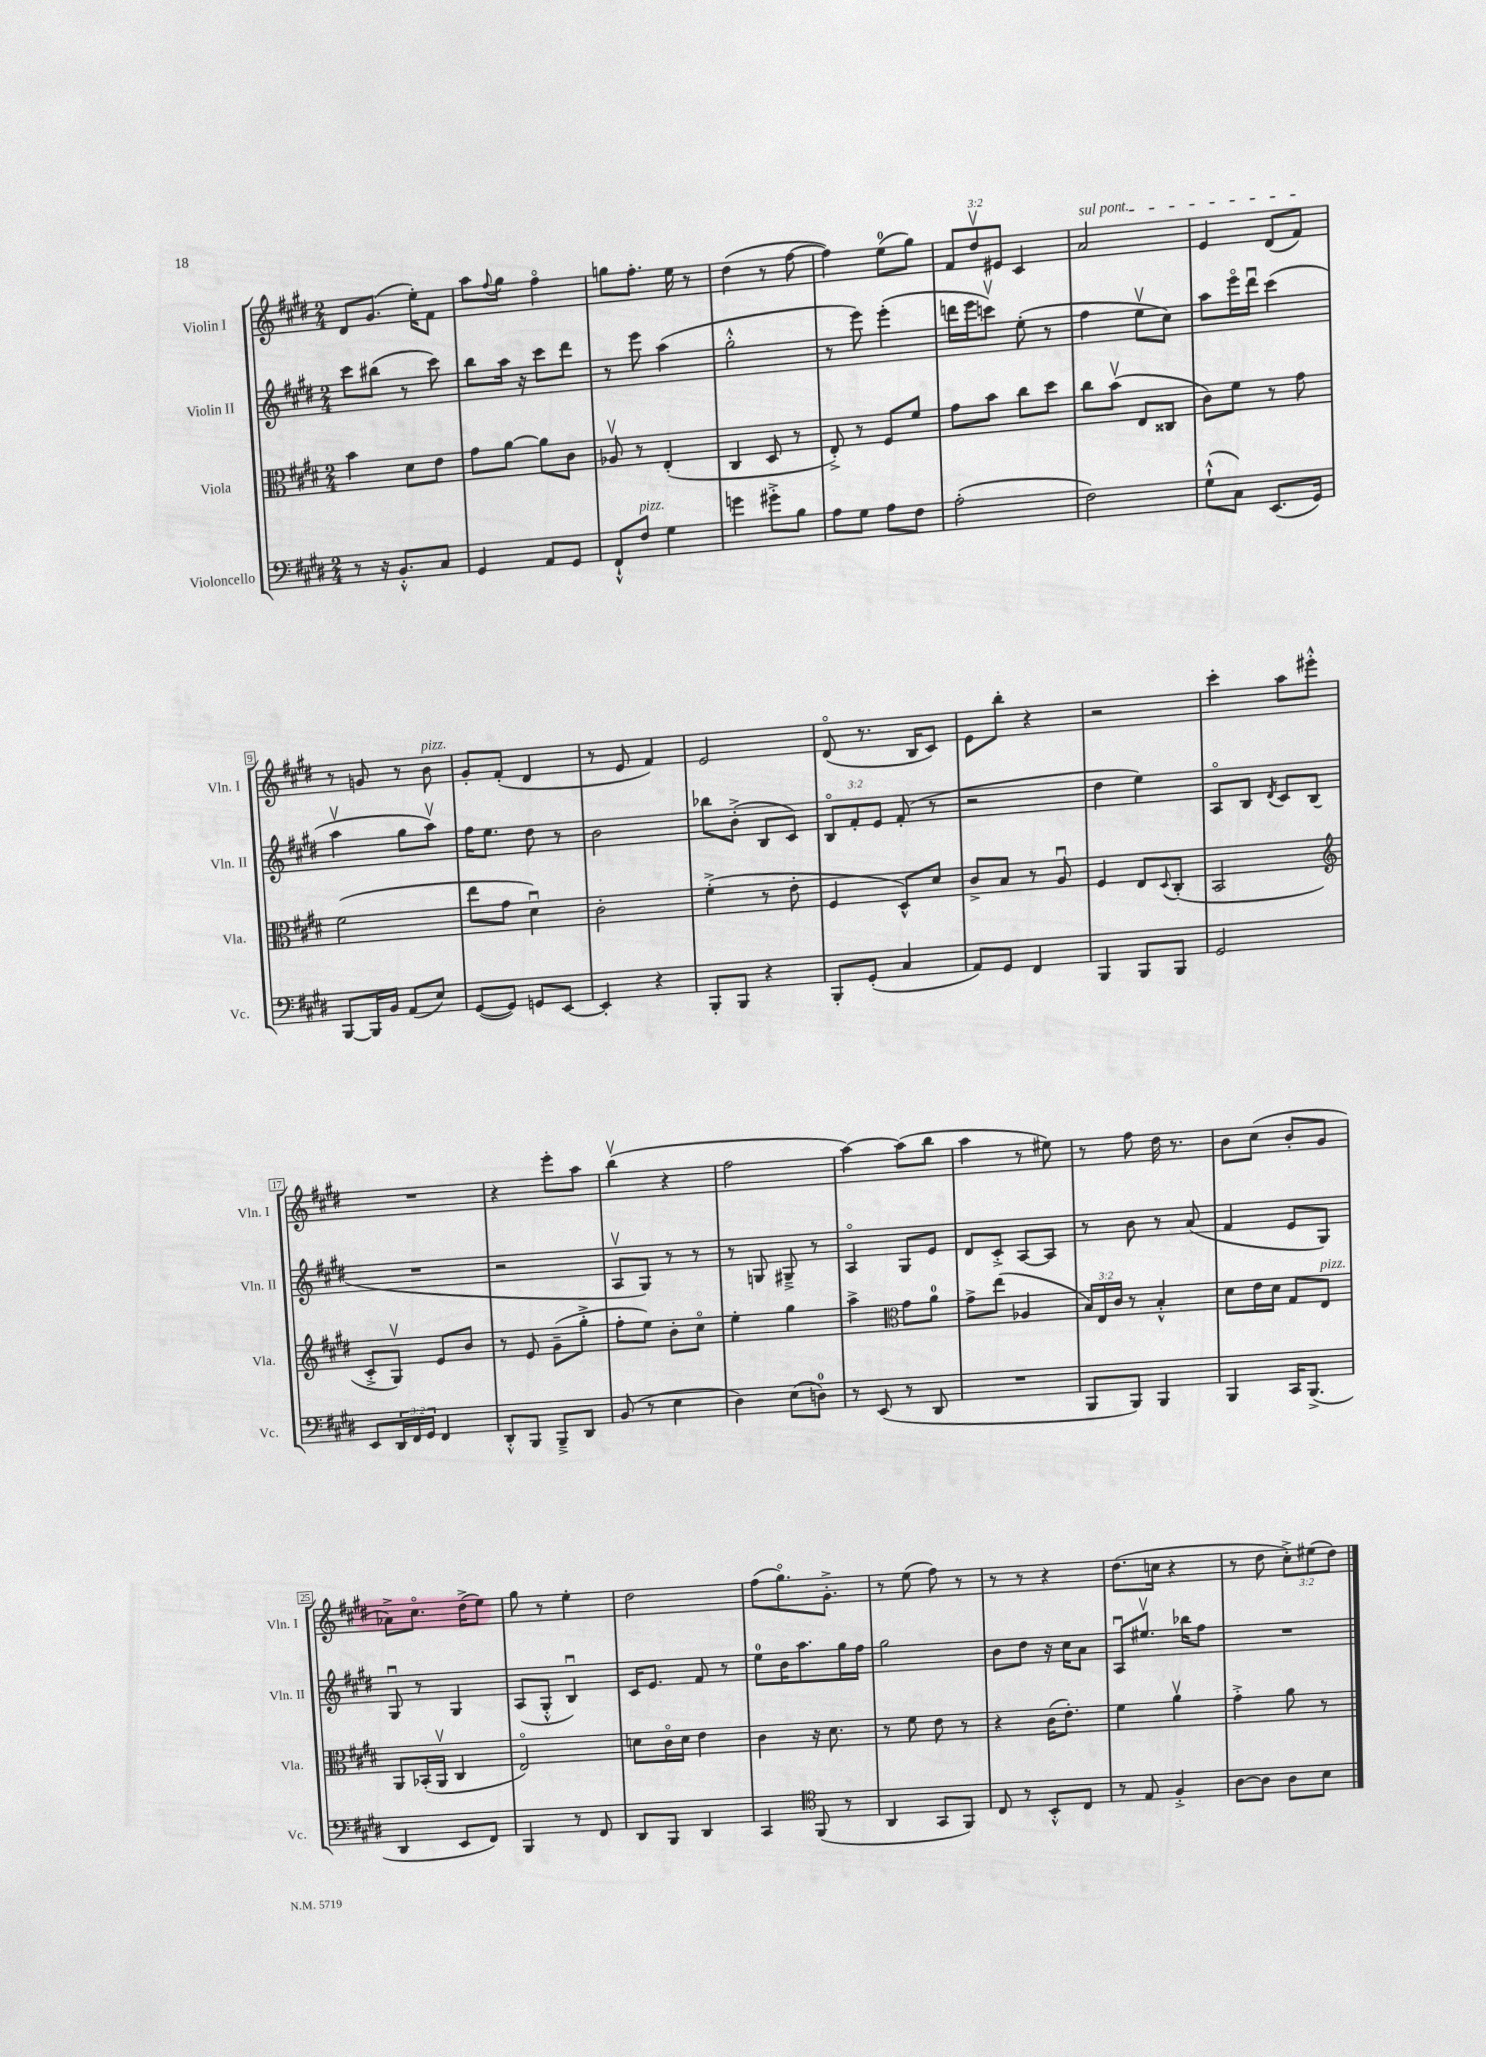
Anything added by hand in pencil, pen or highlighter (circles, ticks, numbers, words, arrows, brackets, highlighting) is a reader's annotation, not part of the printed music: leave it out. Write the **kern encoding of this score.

**kern	**kern	**kern	**kern
*staff4	*staff3	*staff2	*staff1
*clefF4	*clefC3	*clefG2	*clefG2
*k[f#c#g#d#]	*k[f#c#g#d#]	*k[f#c#g#d#]	*k[f#c#g#d#]
*M2/4	*M2/4	*M2/4	*M2/4
8r	4b	8ccc#	8d#
16r	.	(8bb#	(8.g#
8.BB'^^	.	.	.
.	8d#	8r	.
.	.	.	16ee')
8C#	8e	8ccc#)	8f#
=	=	=	=
4GG#	8g#	8bb	8aa
.	.	.	8qqff#
.	[8a	16aa	8gg#
.	.	16r	.
8AA	8a]	8ccc#	4ff#o
8GG#	8c#	8ddd#	.
=	=	=	=
8FF#`^^	8A-v	8r	8gg
8F#	8r	8eee	8.ff#'
4G#	(4E'	(4aa	.
.	.	.	16ee
.	.	.	8r
=	=	=	=
4g	4C#	2gg#'^^	(4dd#
8g#'^	8D#	.	8r
8B	8r	.	[8ff#
=	=	=	=
8A	8E'^)	8r	4ff#])
8G#	8r	8eee)	.
8A	8F#	(4eee'	(8ee
8F#	8f#	.	8gg#)
=	=	=	=
(2A'	8g#	16ddd	12f#
.	.	16eee	.
.	.	.	12dd#v
.	8b	8cccv)	.
.	.	.	12e#
.	8cc#	(8ee'	4c#
.	8dd#	8r	.
=	=	=	=
2F#)	8cc#	4ff#	2a
.	(8bv	.	.
.	8E	8eev	.
.	8C##	8cc#)	.
=	=	=	=
(8G#`^^	8c#)	8aa	4e
8C#)	8f#	16eeeo	.
.	.	16ddd#u	.
(8.EE	8r	(4ccc#	(8d#
.	8g#	.	8f#)
16GG#)	.	.	.
=	=	=	=
[8BBB	(2f#	4aav	8r
16BBB]	.	.	8g
16BB	.	.	.
(8AA	.	8gg#	8r
8E)	.	8aav)	8b
=	=	=	=
([8GG#	8ee	16ff#	8g#'
.	.	8.ee	.
8GG#])	8g#	.	(8f#'
8GG	4d#u)	8dd#	4d#
[8EE	.	8r	.
=	=	=	=
4EE']	2c#'	2b	8r
.	.	.	8e
4r	.	.	4f#)
=	=	=	=
8BBB'	(4f#'^	8bb-	2e
8BBB	.	(8b'^	.
4r	8r	8B	.
.	8e'	8c#)	.
=	=	=	=
8BBB'	4F#	12Bo	(8d#o
.	.	12f#'	.
(8GG#'	.	.	8.r
.	.	12e	.
4C#	8D#^^)	(8f#'	.
.	.	.	16B
.	8d#	8r	8c#)
=	=	=	=
8AA)	8c#^	2r	8e
8GG#	8B	.	8bb'
4FF#	8r	.	4r
.	8Au	.	.
=	=	=	=
4BBB	4F#	4dd#	2r
8BBB	8E	4ee)	.
.	8qqD#	.	.
8BBB	(8C#'	.	.
=	=	=	=
2GG#	2BB	8Ao	4ccc#'
.	.	8B	.
.	.	8qd#	.
.	.	8c#	8aa
.	.	(8B	8eee#'^^
=	=	=	=
*	*clefG2	*	*
8EE	8c#'^	2r	2r
24DD#	8G#v)	.	.
24FF#	.	.	.
24GG#	.	.	.
4FF#	8e	.	.
.	8b	.	.
=	=	=	=
8DD#'^^	8r	2r	4r
8BBB	8e	.	.
8BBB~^	(8g#~	.	8eee'
8DD#	8gg#'^	.	8aa
=	=	=	=
(8BB	8ff#'	8Av	(4bbv
8r	8ee)	8G#)	.
4E	8b'	8r	4r
.	8cc#o	8r	.
=	=	=	=
4D#)	4ee'	8r	2ff#
.	.	8G	.
(8E	4gg#	8G#~^	.
8D)	.	8r	.
=	=	=	=
8r	4aa^	4Ao	[4aa)
(8EE	.	.	.
*	*clefC3	*	*
8r	8g#	8G#	(8aa]
8DD#	8a	8e	8bb
=	=	=	=
2r	8g#^	8d#	4aa
.	(8ee	8c#'^	.
.	4A-	[8A	8r
.	.	8A]	8ee#)
=	=	=	=
8BBB	24B)	8r	8r
.	24E	.	.
.	24c#	.	.
8BBB)	8r	8b	8ff#
4BBB	4B'^^	8r	16dd#
.	.	.	8.r
.	.	(8a	.
=	=	=	=
4BBB	8d#	4f#	8b
.	16e	.	(8cc#
.	16d#	.	.
16CC#	8G#	8e	8b'
(8.BBB^	.	.	.
.	8E	8G#)	8g#
=	=	=	=
4DD#	8AA	8G#u	8a-^)
.	(16BB-'	8r	8.cc#o
.	16AAv	.	.
8EE	4C#	4G#	.
.	.	.	(16dd#^
8FF#)	.	.	8ee)
=	=	=	=
4BBB	2Eo)	(8A	8gg#
.	.	8G#'^^	8r
8r	.	4Bu)	4ee'
8FF#	.	.	.
=	=	=	=
8DD#	8d	16c#	2dd#
.	.	8.e	.
8BBB	16c#o	.	.
.	16d	.	.
4DD#	4e	8f#	.
.	.	8r	.
=	=	=	=
4CC#	4c#	8ee	(8ff#
.	.	16b	8.gg#o)
.	.	8.aa	.
*clefC4	*	*	*
(8FF#	16r	.	.
.	8.d#	.	8.g#'^
8r	.	16gg#	.
.	.	16ff#	.
=	=	=	=
4AA	8r	2gg#	8r
.	8f#	.	(8ee
8GG#	8e	.	8ff#)
8FF#)	8r	.	8r
=	=	=	=
8C#	4r	8b	8r
8r	.	8dd#	8r
8BB'^^	(16c#	16r	4r
.	8.e')	16cc#	.
8C#	.	8a	.
=	=	=	=
8r	4f#	8Au	(8.dd#
8E	.	8.ee#v	.
.	.	.	16cc
4F#'^	4av	.	4r
.	.	16bb-	.
.	.	8ff#	.
=	=	=	=
[8A	4g#'^	2r	8r
8A]	.	.	8dd#
8A	8a	.	12cc#'^)
.	.	.	(12ee#
8B	8r	.	.
.	.	.	12dd#)
==	==	==	==
*-	*-	*-	*-
